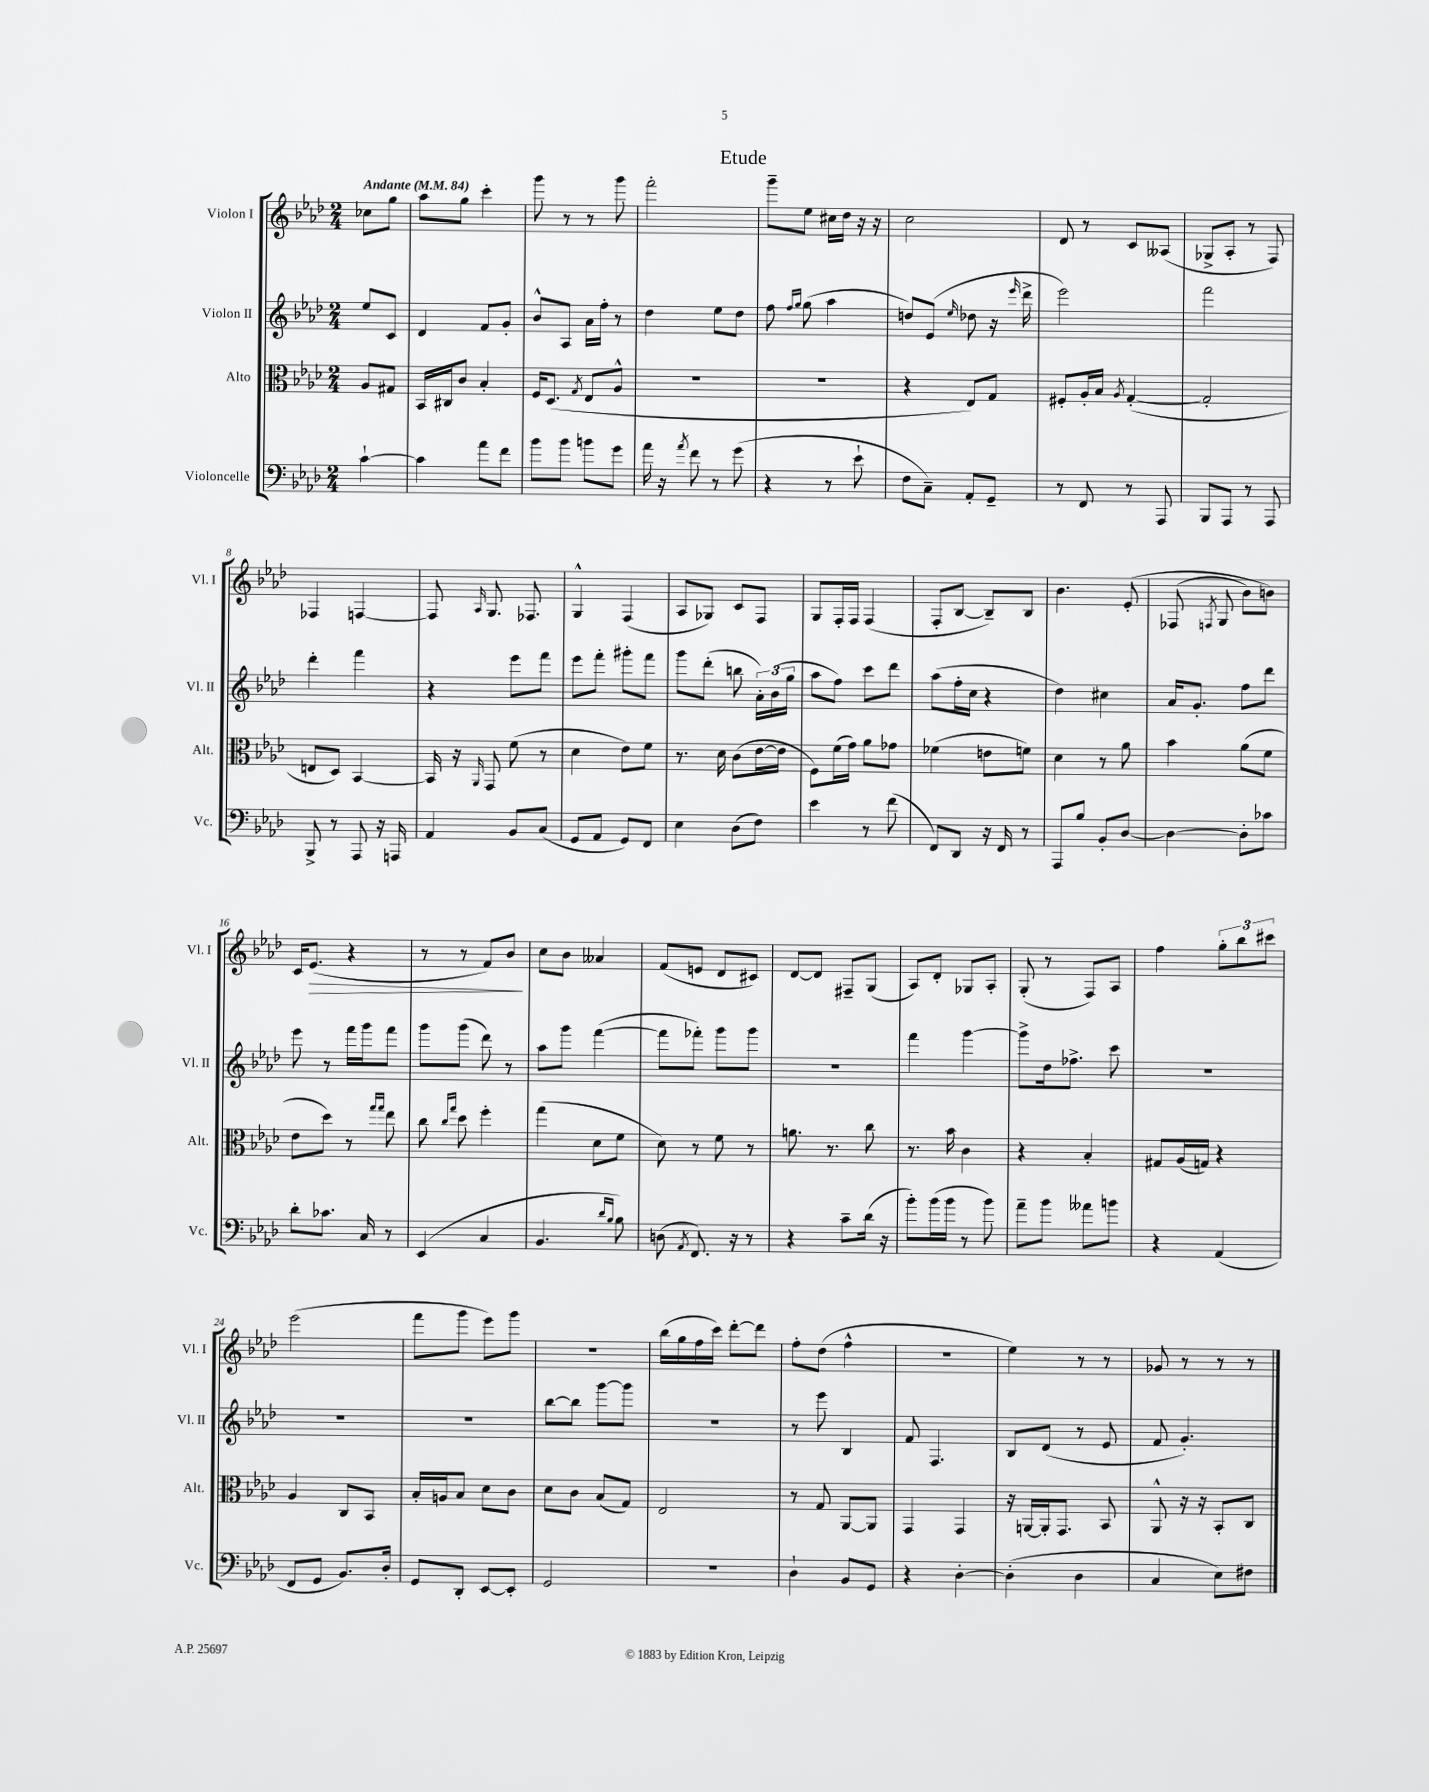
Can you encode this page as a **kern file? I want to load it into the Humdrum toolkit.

**kern	**kern	**kern	**kern
*staff4	*staff3	*staff2	*staff1
*clefF4	*clefC3	*clefG2	*clefG2
*k[b-e-a-d-]	*k[b-e-a-d-]	*k[b-e-a-d-]	*k[b-e-a-d-]
*M2/4	*M2/4	*M2/4	*M2/4
*MM84	*MM84	*MM84	*MM84
[4c`\	8A-/L	8ee-/L	8cc-\L
.	8G#/J	8c/J	8gg\J
=	=	=	=
4c\]	16BB-/LL	4d-/	8aa-\L
.	16C#/J	.	.
.	8c/J	.	8gg\J
8a-\L	4B-'/	8f/L	4ccc'\
8f\J	.	8g'/J	.
=	=	=	=
8b-\L	16F/LK	8b-^^/L	8ggg\
.	(8.D-/J	.	.
8b-\J	.	8A-/J	8r
.	8qG/	.	.
8b\L	8E-/L	16a-\LL	8r
.	.	16ff'\JJ	.
8g\J	8A-^^/J	8r	8ggg\
=	=	=	=
16a-\	2r	4dd-\	2fff'\
16r	.	.	.
8qa-/	.	.	.
8f\	.	.	.
8r	.	8ee-\L	.
(8g\	.	8dd-\J	.
=	=	=	=
4r	2r	8ff\	8ggg~\L
.	.	16qqff/LL	.
.	.	16qqgg/JJ	.
.	.	(8gg\	8ee-\J
8r	.	4aa-\	16cc#\LL
.	.	.	16dd-\JJ
8e-`\	.	.	16r
.	.	.	16r
=	=	=	=
8F\L	4r	8dd/L)	2cc\
8C~\J)	.	(8e-/J	.
.	.	16qqee-/	.
8AA-'/L	8E-/L)	8dd-\	.
8GG~/J	8G/J	16r	.
.	.	16qqeee-/	.
.	.	16ddd-^\	.
=	=	=	=
8r	8F#'/L	2eee-\)	8d-/
8FF/	16A-'/L	.	8r
.	16B-/JJ	.	.
.	8qA-/	.	.
8r	([4G'/	.	8c/L
8AAA-/	.	.	(8A--/J
=	=	=	=
8BBB-/L	2G'/]	2fff\	8G-^/L
8AAA-/J	.	.	8A-'/J
8r	.	.	8r
8AAA-/	.	.	8F/)
=	=	=	=
8BBB-^/	8E/L	4ddd-'\	4F-/
8r	8D-/J)	.	.
8AAA-/	[4BB-/	4fff\	[4F/
16r	.	.	.
16AAA/	.	.	.
=	=	=	=
4AA-/	16BB-/]	4r	8F/]
.	16r	.	.
.	16qqAA-/	.	16qqA-/
.	8GG/	.	8.G/
8BB-/L	(8f\	8eee-\L	.
.	.	.	8.F-/
(8C/J	8r	8fff\J	.
=	=	=	=
8GG/L	4d-\	8eee-\L	4G^^/
8AA-/J	.	8fff'\J	.
8GG/L)	8e-\L)	8ggg#'\L	(4F/
8FF/J	8f\J	8fff\J	.
=	=	=	=
4E-\	8.r	8ggg\L	8A-/L
.	.	(8ddd-'\J	8G-/J)
.	16d-\	.	.
(8D-\L	(8c\L	8bb\	8c/L
8F\J)	[16e-\L	24a-'\LL)	8F/J
.	.	(24b-\	.
.	16e-\]JJ	.	.
.	.	24gg\JJ	.
=	=	=	=
4e-\	8F\L)	8aa-\L	8G/L
.	(16f\L	8ff\J)	16F'/L
.	16g\JJ)	.	16F/JJ
8r	8a-\L	8ccc\L	(4F/
(8f\	8g-\J	8ddd-\J	.
=	=	=	=
8FF/L)	(4f-\	(8aa-\L	8F'/L
8DD-/J	.	16ff'\L	[8B-/J
.	.	16cc\JJ	.
16r	8e\L	4r	8B-~/]L)
16FF/	.	.	.
8r	8f\J)	.	8B-/J
=	=	=	=
8AAA-/L	4d-\	4dd-\)	4.b-\
8B-/J	.	.	.
8BB-'/L	8r	4cc#\	.
[8D-/J	8a-\	.	&(8e-'/
=	=	=	=
4D-\_	4b-\	16a-/LK	(8F-/
.	.	8.g'/J	.
.	.	.	8qF/
.	.	.	8G/
8D-'\]L	(8a-\L	8ff\L	8b-\L)
8c-\J	8f\J	8ddd-\J	8b\J&)
=	=	=	=
8d-'\L	8e-\L	8eee-\	16c/LK
.	.	.	(8.e-/J
8.c-\J	8dd-\J)	8r	.
.	8r	16fff\LL	4r
16C/	.	16ggg\J	.
.	16qqgg/LL	.	.
.	16qqgg/JJ	.	.
8r	8ee-\	8fff\J	.
=	=	=	=
(4EE-/	8cc\	8ggg\L	8r
.	16qqcc/LL	.	.
.	16qqgg/JJ	.	.
.	8dd-\	(8ggg\J	8r
4C/	4ff'\	8ddd-\)	8f/L)
.	.	8r	8b-/J
=	=	=	=
4.BB-/	(4gg\	8aa-\L	8cc\L
.	.	8ggg\J	8b-\J
.	8d-\L	([4fff\	4a--/
16qqd-/LL	.	.	.
16qqB-/JJ	.	.	.
8B-\)	8f\J	.	.
=	=	=	=
(8D\	8d-\)	8fff\]L	(8f/L
8qAA-/	.	.	.
8.FF/)	8r	8fff-'\J)	8e/J
.	8f\	8ggg\L	8d-/L
16r	.	.	.
8r	8r	8ggg\J	8c#/J)
=	=	=	=
4r	8.a\	2r	[8d-/L
.	.	.	8d-/]J
.	8.r	.	.
8c~\L	.	.	8F#~/L
(16d-\Jk	8cc\	.	(8G/J
16r	.	.	.
=	=	=	=
8b-'\L)	8.r	4fff\	8A-/L)
(16b-\L	.	.	8d-'/J
16b-\JJ	16b-\	.	.
8r	4c\	[4ggg\	8G-/L
8b-\)	.	.	8A-'/J
=	=	=	=
8a-~\L	4r	8ggg^\]L	(8G'/
8b-\J	.	16dd-\k	8r
.	.	8.ff-^\J	.
8a--\L	4B-'/	.	8F/L)
8b\J	.	8ccc\	8A-/J
=	=	=	=
4r	8G#/L	2r	4ff\
.	(16A-/L	.	.
.	16G/JJ)	.	.
(4AA-/	4r	.	12gg'\L
.	.	.	12bb-\
.	.	.	12ccc#\J
=	=	=	=
8FF/L	4A-/	2r	(2eee-\
8GG/J	.	.	.
8.BB-/L)	8C/L	.	.
.	8BB-/J	.	.
16D-'/Jk	.	.	.
=	=	=	=
8GG/L	16B-'/LL	2r	8fff\L
.	16A/J	.	.
8DD-'/J	8B-/J	.	8ggg\J
[8EE-/L	8d-\L	.	8eee-\L)
8EE-'/]J	8c\J	.	8ggg\J
=	=	=	=
2GG/	8d-\L	[8bb-\L	2r
.	8c\J	8bb-\]J	.
.	(8B-/L	[8ggg\L	.
.	8G/J)	8ggg\]J	.
=	=	=	=
2r	2E-/	2r	(16bb-\LL
.	.	.	16gg\
.	.	.	16ff\
.	.	.	16ccc\JJ)
.	.	.	[8ddd-'\L
.	.	.	8ddd-\]J
=	=	=	=
4D-`\	8r	8r	8ff'\L
.	8G/	8eee-\	(8dd-\J
8BB-/L	[8AA-/L	4B-/	4ff^^\
8GG/J	8AA-/]J	.	.
=	=	=	=
4r	4GG/	8f/	2r
.	.	4.F/	.
[4D-'\	4GG/	.	.
=	=	=	=
(4D-'\]	16r	8B-/L	4ee-\)
.	[16AA/LL	.	.
.	16AA'/]J	(8d-/J	.
.	8.GG/J	.	.
4D-\	.	8r	8r
.	8BB-/	8e-/	8r
=	=	=	=
4C/	8AA-^^/	8f/	8g-/
.	16r	4.g'/)	8r
.	16r	.	.
8E-\L)	8BB-'/L	.	8r
8F#\J	8C/J	.	8r
==	==	==	==
*-	*-	*-	*-
